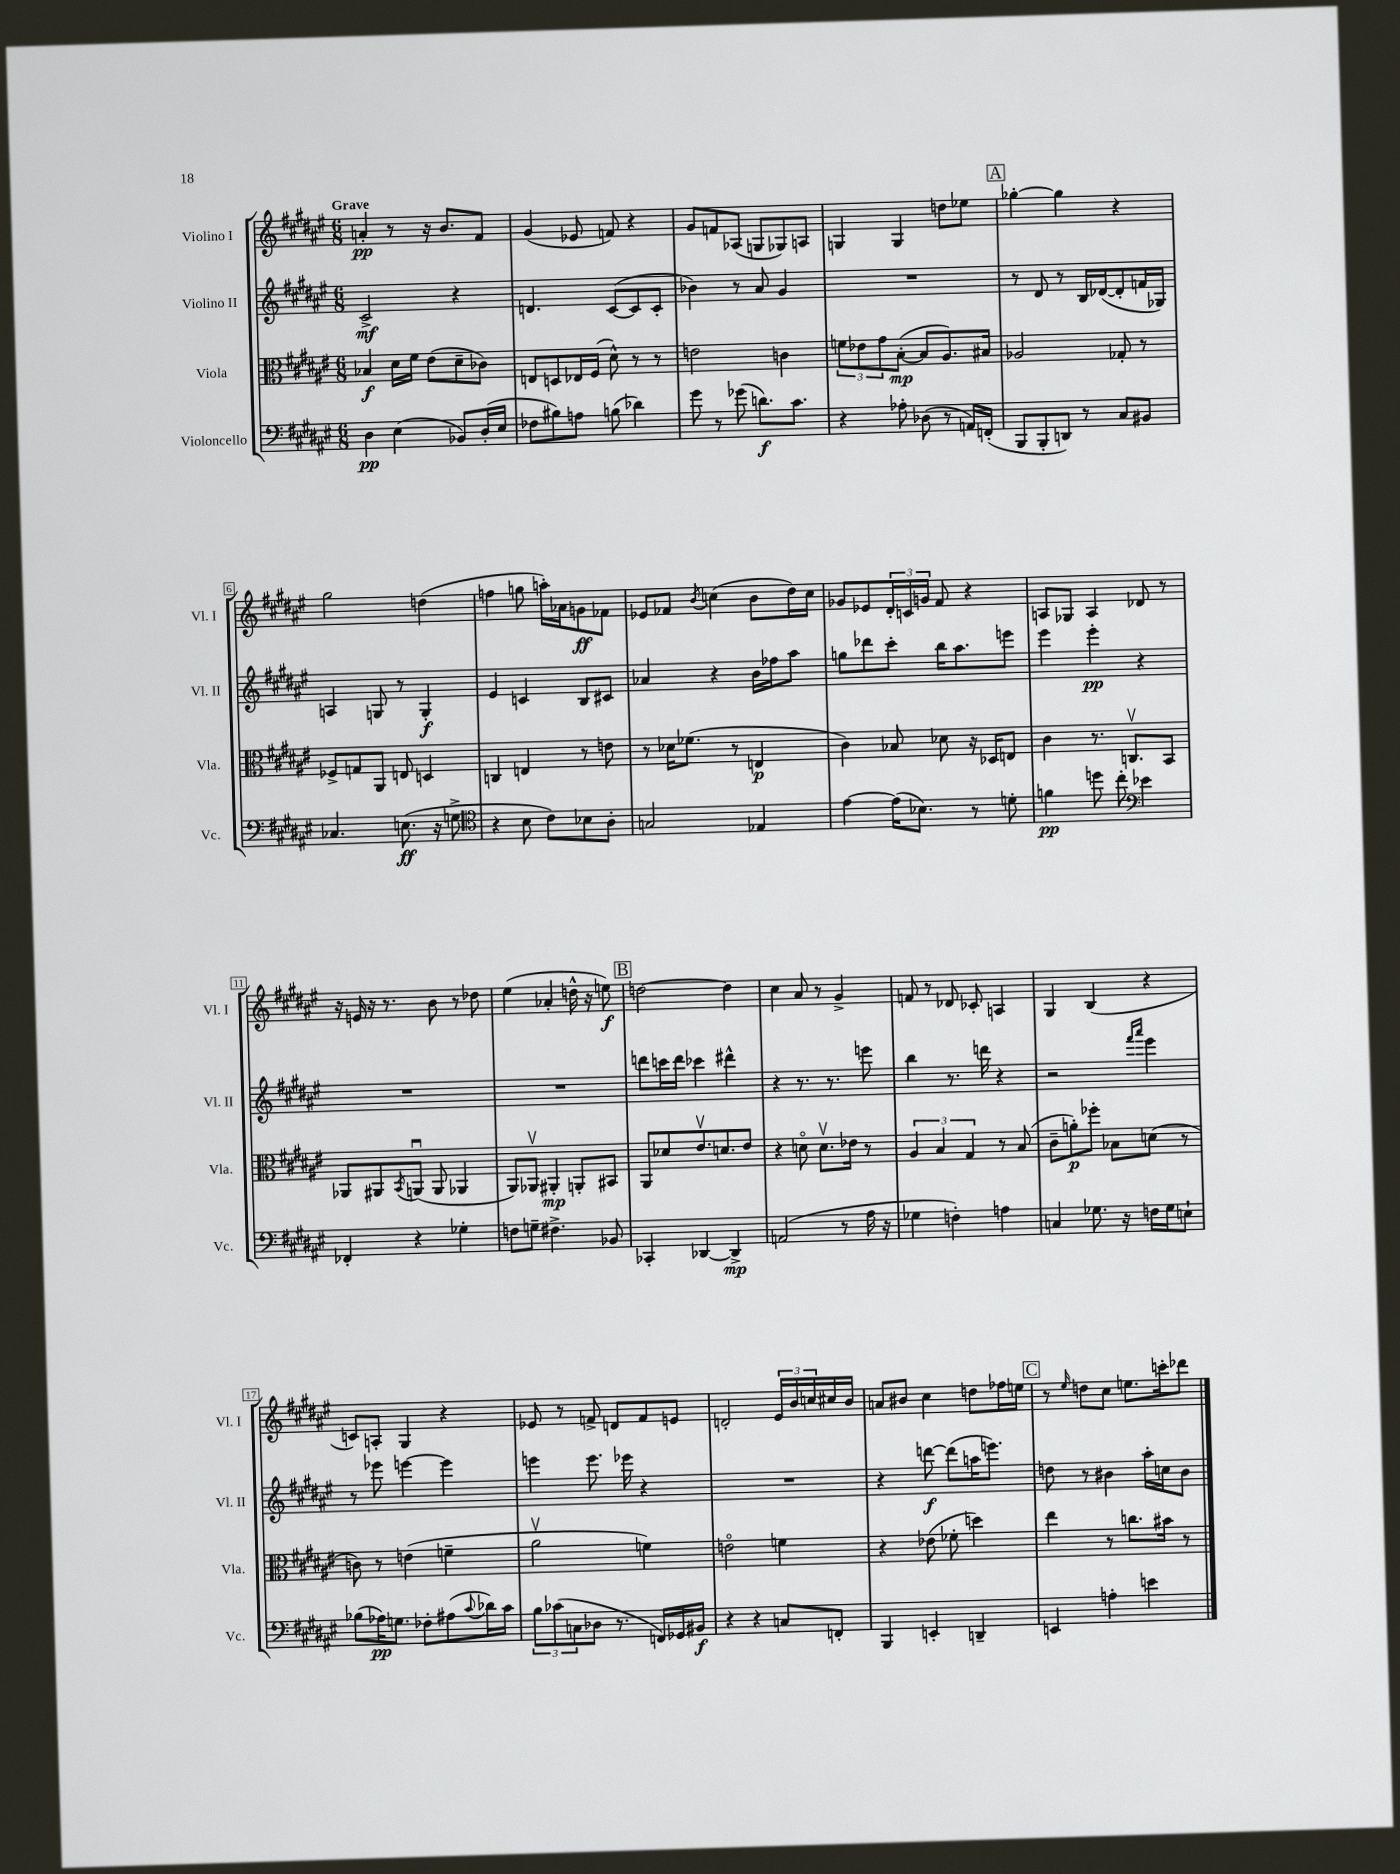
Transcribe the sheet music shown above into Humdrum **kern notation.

**kern	**kern	**kern	**kern
*staff4	*staff3	*staff2	*staff1
*clefF4	*clefC3	*clefG2	*clefG2
*k[f#c#g#d#a#e#]	*k[f#c#g#d#a#e#]	*k[f#c#g#d#a#e#]	*k[f#c#g#d#a#e#]
*M6/8	*M6/8	*M6/8	*M6/8
4D#\	4B-/	2c#^/	4a'/
(4E#\	16d#\LL	.	8r
.	16f#\JJ	.	.
.	(8e#\L	.	16r
.	.	.	8.b/L
8BB-/L)	8d#~\	4r	.
(16D#'/L	8c-\J)	.	8f#/J
16E#/JJ	.	.	.
=	=	=	=
8F-\L	8E/L	4.d/	(4g#/
8B#\)	8D/	.	.
8A\J	16E-/L	.	8e-/
.	(16F#/JJ	.	.
(8B\	8d#^^\)	([8c#/L	8f/)
4d-\)	8r	8c#/]	4r
.	8r	8c#'/J	.
=	=	=	=
8g#\	2e\	4b-\)	8g#/L
8r	.	.	8f/
(8g-\	.	8r	(8A-/J
8.d\L)	.	8a#/	8G/L
.	4c\	4g#/	8G-/)
8.c#\J	.	.	.
.	.	.	8A/J
=	=	=	=
4r	12f\L	2.r	4G/
.	12e-\	.	.
.	12g#\	.	.
8A-'\	([8B'\J	.	4G/
(8D-\	8B/]L	.	.
8r	8.A#/)	.	8dd\L
16AA/LL)	.	.	8ee-\J
(16FF'/JJ	16B#/Jk	.	.
=	=	=	=
8BBB/L	2A-/	8r	[4gg-'\
8BBB'/	.	8d#/	.
8DD/J)	.	8r	4gg-\]
8r	.	16B/LL	.
.	.	([16d-/J	.
8C#/L	8G-'/	8d-'/]	4r
8BB#/J	8r	16f/L	.
.	.	16G-/JJ)	.
=	=	=	=
4.C-/	8F-^/L	4A/	2gg#\
.	8G/	.	.
.	8AA#/J	8G/	.
(8.E\	8E/	8r	.
.	4D/	4G'/	(4dd\
16r	.	.	.
8G^\	.	.	.
=	=	=	=
*clefC4	*	*	*
4r	4C/	4e#/	4ff\
8B\	4E/	4c/	8gg\
8c#\L)	.	.	16aa'\LL)
.	.	.	16a-\J
8B-\	8r	8B/L	8g\
8A#'\J	8e\	8c#/J	8f-\J
=	=	=	=
2G/	8r	4a-/	8e-/L
.	16d-\LK	.	8f-/J
.	(8.f-\J	.	.
.	.	.	8qb/
.	.	4r	(4cc\
.	8r	.	.
4E-/	4E/	16b\LL	8b\L
.	.	16ff-\J	.
.	.	8aa#\J	16dd#\L)
.	.	.	16cc\JJ
=	=	=	=
[4e#\	4c#\)	8gg\L	8g-/L
.	.	8ddd-\	8e-/
(16e#\]LK	8B-/	8ccc#'\J	24d#'/L
.	.	.	24c/
8.B-\J)	.	.	.
.	.	.	24g/JJ
.	8d-\	16bb\LK	8f#/
.	.	8.aa#\	.
8r	16r	.	4r
.	16D-/LK	.	.
8d'\	8E/J	8eee\J	.
=	=	=	=
4f\	4c#\	4eee#\	8A/L
.	.	.	8G-/J
8dd\	8.r	4eee#'\	4A/
8cc#'\	.	.	.
.	8.Cv/L	.	.
*clefF4	*	*	*
4e-\	.	4r	8d-/
.	8BB/J	.	8r
=	=	=	=
4FF-'/	8AA-/L	2.r	16r
.	.	.	16e/
.	8AA#/	.	16r
.	.	.	8.r
.	8qBB/	.	.
4r	(8AAu/J	.	.
.	8AA/	.	8b\
4G-'\	4AA-/	.	8r
.	.	.	8dd-\
=	=	=	=
8F\L	8AA#/L)	2.r	(4ee#\
8G~\J	8AA-v/J	.	.
4.F#^\	4AA#'/	.	4a-'/
.	8AA'/L	.	16dd^^\
.	.	.	16r
8BB-/	8BB#/J	.	8ee\)
=	=	=	=
4CC-'/	8AA#/L	8ddd\L	[2dd\
.	8d-/	16ccc\L	.
.	.	16ddd\JJ	.
[4DD-/	8.e#v/	4ccc-\	.
.	8.d/	.	.
4DD-^/]	.	4ddd#^^\	4dd\]
.	8e#/J	.	.
=	=	=	=
(2AA/	4r	4r	4cc#\
.	8do\	8.r	8a#/
.	8.dv\L	.	8r
.	.	8.r	.
8r	.	.	4g#^/
.	16e-\Jk	.	.
16A#\	8r	8eee\	.
16r	.	.	.
=	=	=	=
4G-\	6A#/	4bb\	8f/
.	.	.	8r
.	6B/	.	.
4F'\)	.	8.r	8d-/
.	6G#/	.	.
.	.	.	8c-'/
.	.	16ddd\	.
4A\	8r	4r	4A/
.	(8B/	.	.
=	=	=	=
4C/	8c#~\L	2r	4G#/
.	8a'\)	.	.
8.G-\	8ff-'\J	.	(4B/
.	8B-\L	.	.
16r	.	.	.
.	.	16qqfff#/LL	.
.	.	16qqaaa#/JJ	.
16F\LL	(8d\J	4eee#\	4r
16G-\J	.	.	.
8E`\J	8r	.	.
=	=	=	=
(8B-\L	8c\)	8r	8c/L)
16A-\K)	8r	8eee-\	8A'/J
8.G\J	.	.	.
.	(4e\	[4eee\	4G#/
8F-'\L	.	.	.
(8A#\	4f~\	4eee\]	4r
8qqc#/	.	.	.
16d-\L)	.	.	.
16c#\JJ	.	.	.
=	=	=	=
12B\L	2a#v\	4eee\	8e-/
(12c-\	.	.	.
.	.	.	8r
12C\	.	.	.
8D-\J	.	8.eee\	8f^/
8.r	.	.	8d/L
.	.	16eee-\	.
.	4f\)	4r	8f/
16FF/LL)	.	.	.
16GG-/	.	.	8e/J
16BB#/JJ	.	.	.
=	=	=	=
4r	2eo\	2.r	2d'/
4r	.	.	.
8C/L	4f\	.	24e#/LL
.	.	.	24b/
.	.	.	24cc/
8FF'/J	.	.	16cc#/
.	.	.	16b/JJ
=	=	=	=
4BBB/	4r	4r	8a/L
.	.	.	8b#/J
4EE'/	(8e-\	[8ddd\	4cc#\
.	8f-'\	(8ddd\]L	.
4DD~/	4dd\)	16aa\K	8dd\L
.	.	8.eee\J)	.
.	.	.	16ff-\L
.	.	.	16ee\JJ
=	=	=	=
4EE/	4ee#\	8dd\	8r
.	.	.	16qqee#/
.	.	8r	8dd\L
4A'\	8r	4b#\	8cc#\J
.	8.cc\L	.	8.ee\L
4e\	.	16aa#'\LL	.
.	16b#\Jk	16cc\J	16ccc'\k
.	8r	8b#\J	8ddd-\J
==	==	==	==
*-	*-	*-	*-
